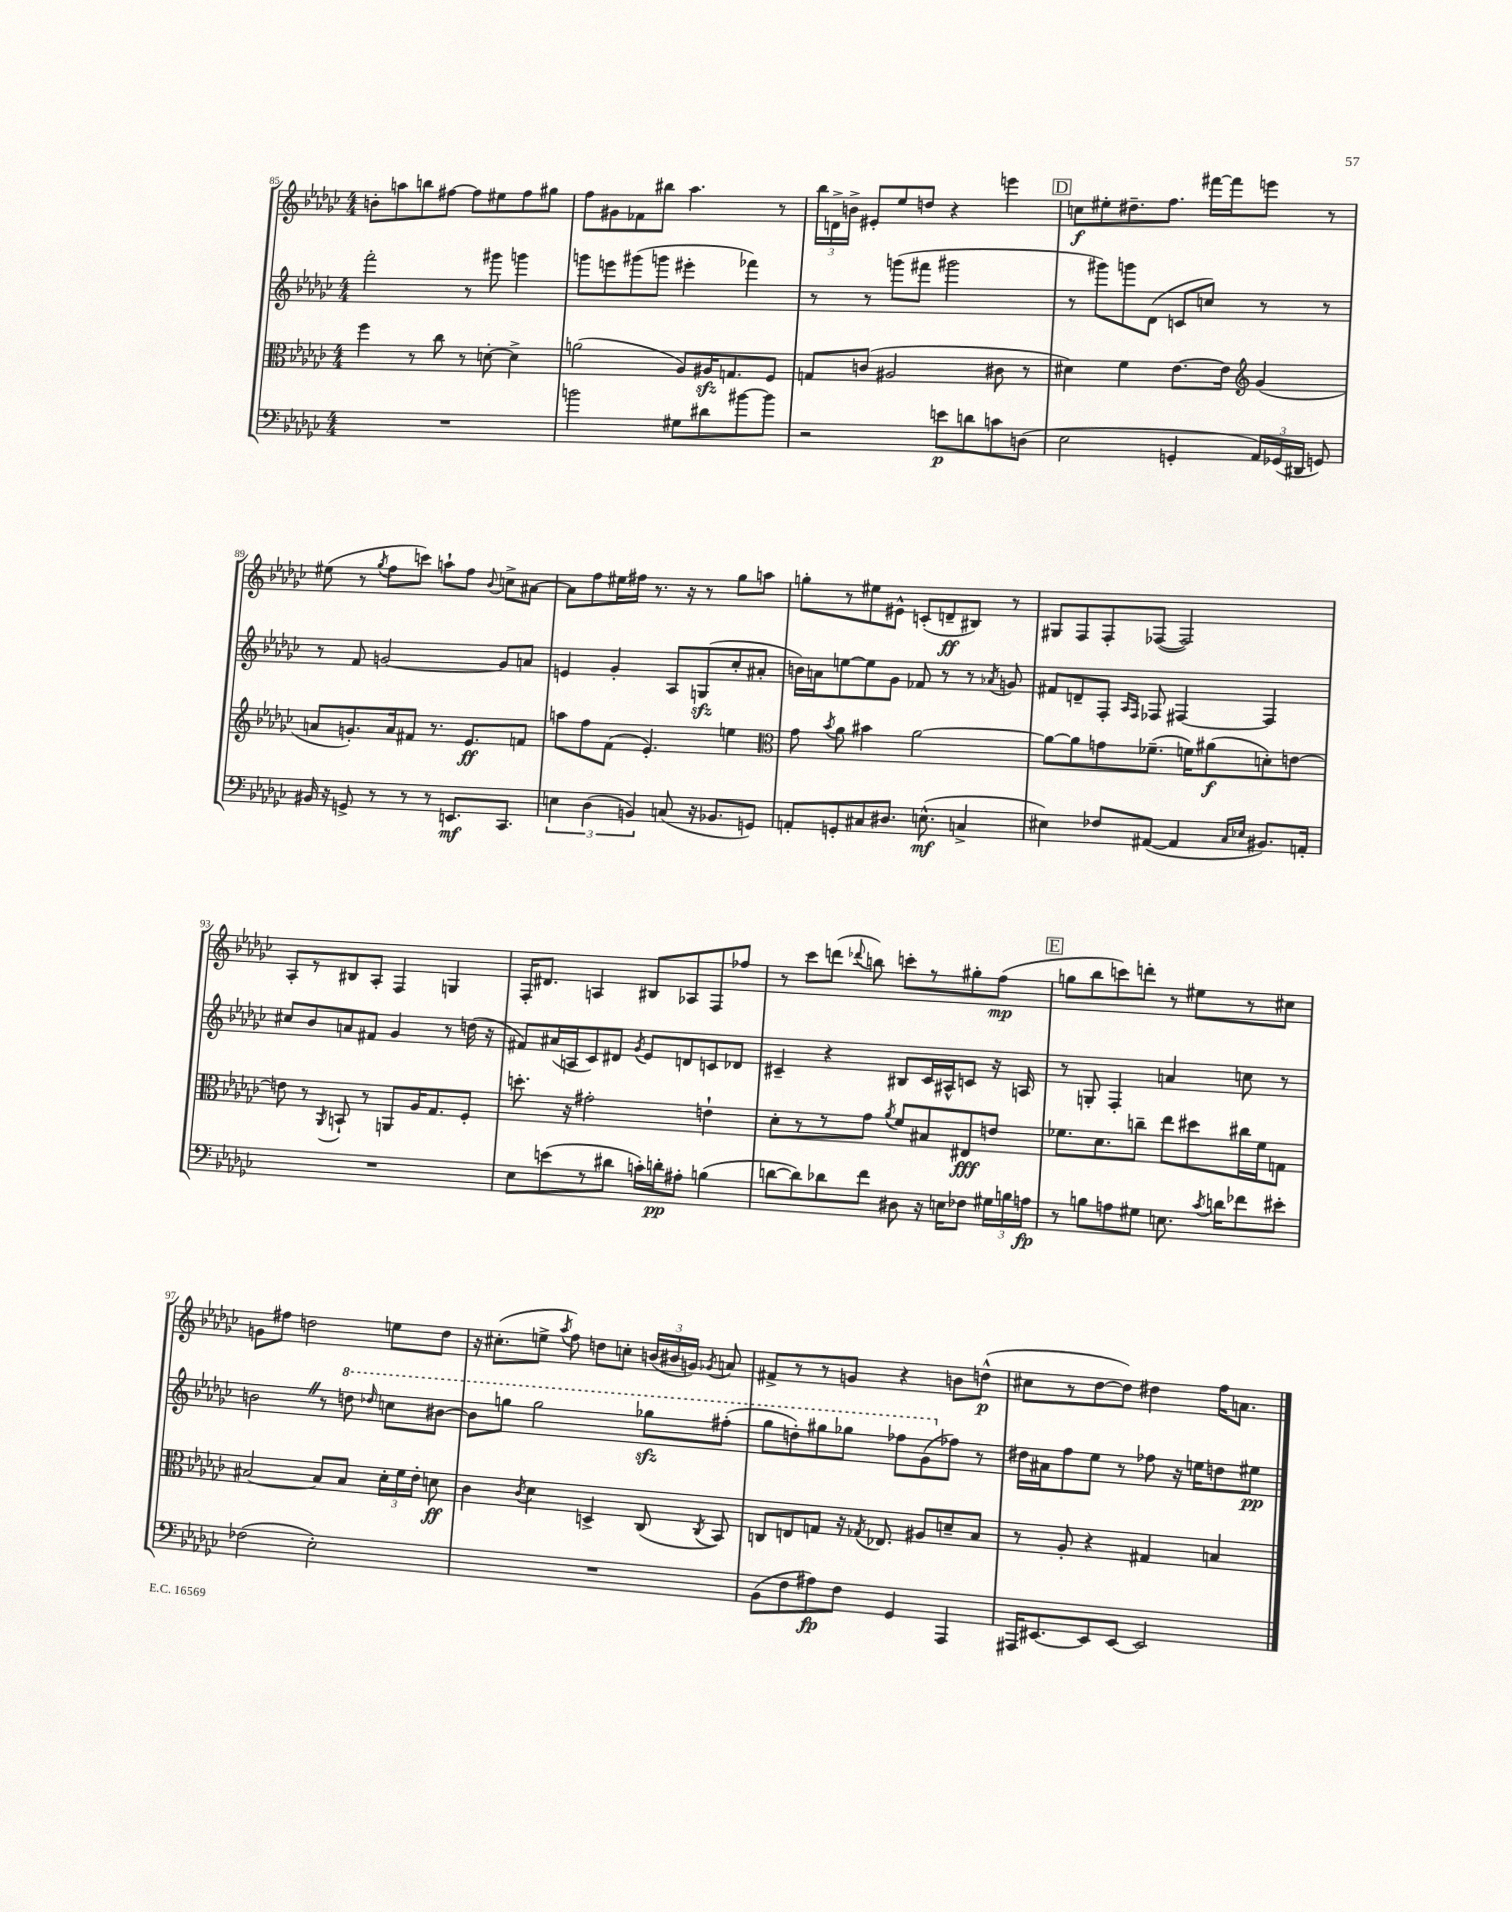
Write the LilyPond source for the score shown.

<<
\new StaffGroup <<
\new Staff = "s0" {
    \clef treble \key ges \major \numericTimeSignature \time 4/4
    \autoBeamOff b'8[-. a''8 b''8 fis''8]~ fis''8[ eis''8 fis''8 gis''8] |
    f''8[ gis'8 fes'8 bis''8] aes''4. r8 |
    \tuplet 3/2 { bes''16[ d'16-> b'16]-> } eis'8[-. ees''8 d''8] r4 e'''4 |
    \mark \markup { \box "D" } c''8[\f eis''8-. dis''8.-- f''8.] fis'''16[~ fis'''16 e'''8] r8 |
    eis''8( r8 \acciaccatura { ges''8 } f''8[ c'''8]) a''8[-! f''8] \appoggiatura { bes'8 } c''8[-> ais'8]~ |
    ais'8[ f''8 eis''16 fis''16] r8. r16 r8 ges''8[ a''8] |
    g''8[-. r8 eis''8 eis'8]-^ c'8[-.( d'8--\ff bis8]) r8 |
    gis8[ f8 f8-. fes8]~( fes2) |
    aes8[-. r8 bis8 aes8]-. f4 g4 |
    f16[-. dis'8.] a4 bis8[ aes8 f8 fes''8] |
    r8 ces'''8[ d'''8]( \appoggiatura { des'''8 } b''8) c'''8[-. r8 gis''8-. f''8]\mp( |
    \mark \markup { \box "E" } g''8[ bes''8 c'''8) d'''8]-. r8 eis''8[ r8 cis''8] |
    g'8[ fis''8] d''2 e''8[ d''8] |
    r16 cis''8.[-.( e''8]-> \acciaccatura { aes''8 } f''8) d''8[ c''8]-. \tuplet 3/2 { b'16[( bis'16 g'16]) } \acciaccatura { ges'8 } a'8 |
    fis'8[-> r8 r8 g'8] r4 b'8[ d''8]-^\p( |
    cis''8[ r8 des''8~ des''8]) dis''4 f''16[ a'8.] \bar "|." |
}
\new Staff = "s1" {
    \clef treble \key ges \major \numericTimeSignature \time 4/4
    \autoBeamOff f'''2-. r8 gis'''8 g'''4 |
    g'''8[ e'''8 gis'''8( g'''8] eis'''4-. fes'''4) |
    r8 r8 g'''8[( fis'''8] gis'''2 |
    \mark \markup { \box "D" } r8 gis'''8[) g'''8 des'8]( c'8[ c''8]) r8 r8 |
    r8 f'8 g'2~ g'8[ a'8] |
    e'4 ges'4-. aes8[ g8\sfz( ces''8-. ais'8]-. |
    b'16[) a'16 e''8~ e''8 ges'8] fes'8 r8 r8 \acciaccatura { aes'8 } g'8 |
    fis'8[ d'8-- f8]-. \grace { aes16[ f16] } fes8 fis4~ fis4 |
    cis''8[ bes'8 a'8 fis'8] ges'4 r8 d''16( r16 |
    fis'8[) ais'16( a16 ces'8) dis'8] \acciaccatura { ges'8 } ees'8[ d'8 c'8 des'8] |
    cis'4-- r4 bis8[ cis'16 ais16-^ c'8] r16 a16 |
    \mark \markup { \box "E" } r8 g8-. f4-. a'4 c''8 r8 |
    b'2 \once \override BreathingSign.text = \markup { \musicglyph "scripts.caesura.straight" } \breathe r8 \ottava #1 d'''8 \grace { des'''16 } c'''8[ bis''8]~ |
    bis''8[ g'''8] g'''2 ges'''8[\sfz fis'''8]-.( |
    ges'''8[ d'''8-.) gis'''8 ges'''8] fes'''8[ ges''8( \ottava #0 fes''8]) r8 |
    dis''16[ ais'16 f''8 ees''8] r8 fes''8 r16 e''16[ d''8 eis''8]\pp \bar "|." |
}
\new Staff = "s2" {
    \clef alto \key ges \major \numericTimeSignature \time 4/4
    \autoBeamOff f''4 r8 ces''8 r8 d'8~-. d'4-> |
    a'2( aes8[) ais16\sfz g8. f8] |
    g8[ c'8]( ais2 cis'8 r8 |
    \mark \markup { \box "D" } dis'4) f'4 ees'8.[~ ees'16] \clef treble ges'4( |
    a'8[ g'8.-.) a'16 fis'8] r8. ees'8.[\ff f'8] |
    a''8[ f''8 f'8]( ees'4.-.) e''4 |
    \clef alto ges'8 \acciaccatura { bes'8 } aes'8 bis'4 aes'2~ |
    aes'8[~ aes'8 g'8 fes'8.]--( f'16[) ais'8\f( d'8-.) e'8]~ |
    e'8 r8 \acciaccatura { aes,8 } b,8-! r8 a,8[ aes16 ges8. f8]-. |
    d''8.-. r16 gis'2-. e'4-! |
    des'8[-. r8 r8 ges'8] \acciaccatura { aes'8 } f'8[ bis8 eis8\fff e'8] |
    \mark \markup { \box "E" } fes'8.[ des'8. c''8]-- ees''8[ dis''8 cis''16 fes'16 g8] |
    bis2~ bis8[ bis8] \tuplet 3/2 { des'16[-. f'16 ees'16]-. } d'8\ff |
    ces'4 \acciaccatura { ces'8 } des'4 d4-> ces8( \acciaccatura { ces8 } bes,8) |
    c8[ e8 g8] r16 \acciaccatura { ges8 } ees8. ais8[ d'8-- bes8] |
    r8 aes8-. r4 gis4 b4 \bar "|." |
}
\new Staff = "s3" {
    \clef bass \key ges \major \numericTimeSignature \time 4/4
    \autoBeamOff R1 |
    b'2 gis8[ dis'8 bis'8~ bis'8] |
    r2 e'8[\p d'8 c'8 d8]( |
    \mark \markup { \box "D" } ees2 g,4-. \tuplet 3/2 { aes,16[) ges,16( dis,16] } g,8) |
    bis,16 r16 g,8-> r8 r8 r8 e,8.[\mf ces,8.] |
    \tuplet 3/2 { e4 des4( b,4) } c8( r16 bes,8.[ g,8]) |
    a,8[-. g,8-. cis8 dis8.] e8.-^\mf( c4-> |
    eis4) fes8[ ais,8]~( ais,4 \grace { ces16[ ees16] } bis,8.[) a,16]-. |
    R1 |
    ees8[ e'8( r8 dis'8] c'16[-.) d'16-.\pp ais8]-. b4( |
    d'8[~ d'8) des'8 f'8] dis8 r16 e16[ fes8] \tuplet 3/2 { gis16[ b16 a16]\fp } |
    \mark \markup { \box "E" } r8 b8[ a8 gis8] e8. \acciaccatura { ces'8 } d'16[ fes'8 eis'8]-. |
    fes2( ees2-.) |
    R1 |
    bes,8[( f8 ais8\fp) f8] ges,4 aes,,4 |
    ais,,16[ eis,8.~ eis,8 eis,8]~ eis,2 \bar "|." |
}
>>
>>
\layout { \context { \Score currentBarNumber = #85 } }
